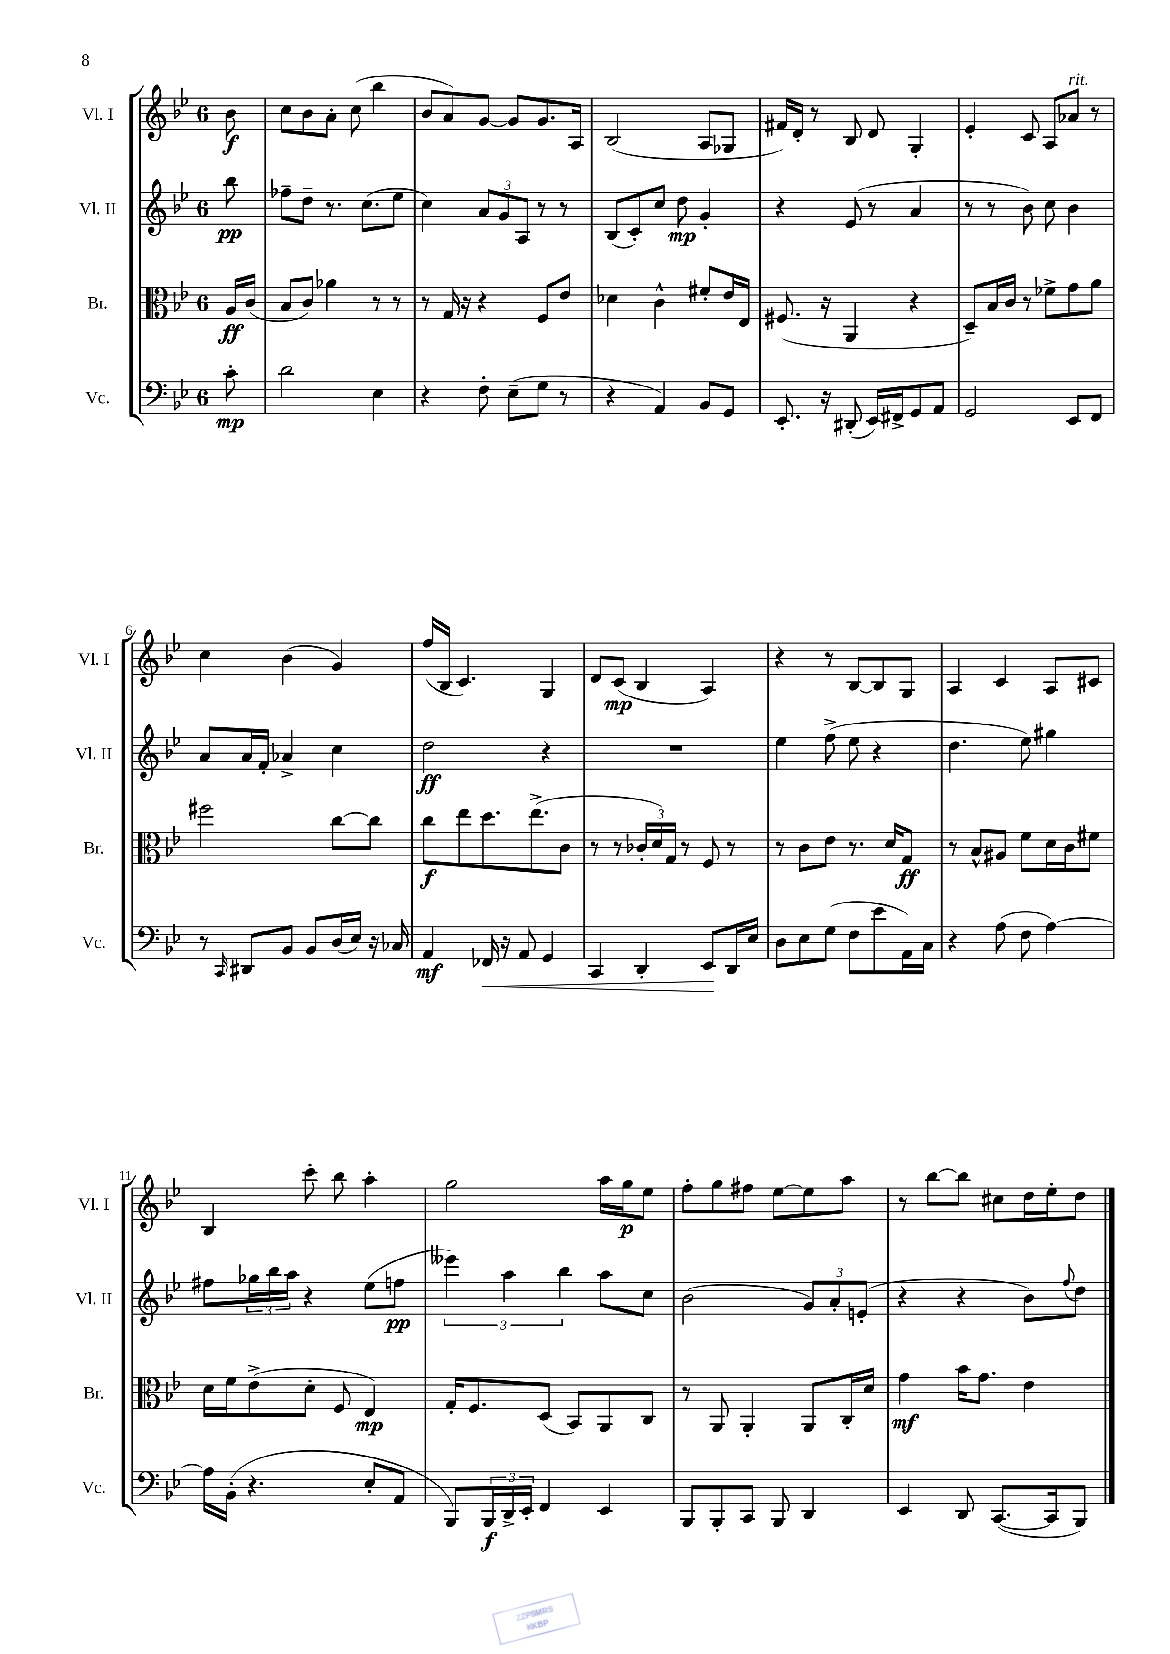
<<
\new StaffGroup <<
\new Staff = "s0" \with { instrumentName = "Vl. I" shortInstrumentName = "Vl. I" } {
    \clef treble \key bes \major \once \override Staff.TimeSignature.style = #'single-digit \time 6/8 \partial 8
    bes'8\f |
    c''8 bes'8 a'8-. c''8( bes''4 |
    bes'8 a'8) g'8~ g'8 g'8. a16 |
    bes2( a8 ges8 |
    fis'16) d'16-. r8 bes8 d'8 g4-. |
    ees'4-. c'8 a8 aes'8^\markup { \italic "rit." } r8 |
    c''4 bes'4( g'4) |
    f''16( bes16 c'4.) g4 |
    d'8 c'8\mp( bes4 a4) |
    r4 r8 bes8~ bes8 g8 |
    a4 c'4 a8 cis'8 |
    bes4 c'''8-. bes''8 a''4-. |
    g''2 a''16 g''16\p ees''8 |
    f''8-. g''8 fis''8 ees''8~ ees''8 a''8 |
    r8 bes''8~ bes''8 cis''8 d''16 ees''16-. d''8 \bar "|." |
}
\new Staff = "s1" \with { instrumentName = "Vl. II" shortInstrumentName = "Vl. II" } {
    \clef treble \key bes \major \once \override Staff.TimeSignature.style = #'single-digit \time 6/8 \partial 8
    bes''8\pp |
    fes''8-- d''8-- r8. c''8.( ees''8 |
    c''4) \tuplet 3/2 { a'8 g'8 a8 } r8 r8 |
    bes8( c'8-.) c''8 d''8\mp g'4-. |
    r4 ees'8( r8 a'4 |
    r8 r8 bes'8) c''8 bes'4 |
    a'8 a'16 f'16-. aes'4-> c''4 |
    d''2\ff r4 |
    R2. |
    ees''4 f''8->( ees''8 r4 |
    d''4. ees''8) gis''4 |
    fis''8 \tuplet 3/2 { ges''16 bes''16 a''16 } r4 ees''8( f''8\pp |
    \tuplet 3/2 { eeses'''4) a''4 bes''4 } a''8 c''8 |
    bes'2( \tuplet 3/2 { g'8) a'8-. e'8-.( } |
    r4 r4 bes'8) \appoggiatura { f''8 } d''8 \bar "|." |
}
\new Staff = "s2" \with { instrumentName = "Br." shortInstrumentName = "Br." } {
    \clef alto \key bes \major \once \override Staff.TimeSignature.style = #'single-digit \time 6/8 \partial 8
    a16\ff c'16( |
    bes8 c'8) aes'4 r8 r8 |
    r8 g16 r16 r4 f8 ees'8 |
    des'4 c'4-^ fis'8-. ees'16 ees16 |
    fis8.( r16 a,4 r4 |
    d8--) bes16 c'16 r8 fes'8-> g'8 a'8 |
    fis''2 c''8~ c''8 |
    c''8\f ees''8 d''8. ees''8.->( c'8 |
    r8 r8 \tuplet 3/2 { ces'16-. d'16) g16 } r8 f8 r8 |
    r8 c'8 ees'8 r8. d'16 g8\ff |
    r8 bes8-^ ais8 f'8 d'16 c'16 fis'8 |
    d'16 f'16 ees'8->( d'8-. f8 ees4\mp) |
    g16-. f8. d8( bes,8) a,8 c8 |
    r8 a,8 a,4-. a,8 c16-. d'16 |
    g'4\mf bes'16 g'8. ees'4 \bar "|." |
}
\new Staff = "s3" \with { instrumentName = "Vc." shortInstrumentName = "Vc." } {
    \clef bass \key bes \major \once \override Staff.TimeSignature.style = #'single-digit \time 6/8 \partial 8
    c'8-.\mp |
    d'2 ees4 |
    r4 f8-. ees8--( g8 r8 |
    r4 a,4) bes,8 g,8 |
    ees,8.-. r16 dis,8-.( ees,16) fis,16-> g,8 a,8 |
    g,2 ees,8 f,8 |
    r8 \grace { c,16 } dis,8 bes,8 bes,8 d16( ees16) r16 ces16 |
    a,4\mf fes,16\< r16 a,8 g,4 |
    c,4 d,4-. ees,8\! d,16 ees16 |
    d8 ees8 g8( f8 ees'8 a,16) c16 |
    r4 a8( f8 a4~) |
    a16 bes,16-.( r4. ees8-. a,8 |
    bes,,8) \tuplet 3/2 { bes,,16\f d,16-> ees,16-. } f,4 ees,4 |
    bes,,8 bes,,8-. c,8 bes,,8 d,4 |
    ees,4 d,8 c,8.~( c,16 bes,,8) \bar "|." |
}
>>
>>
